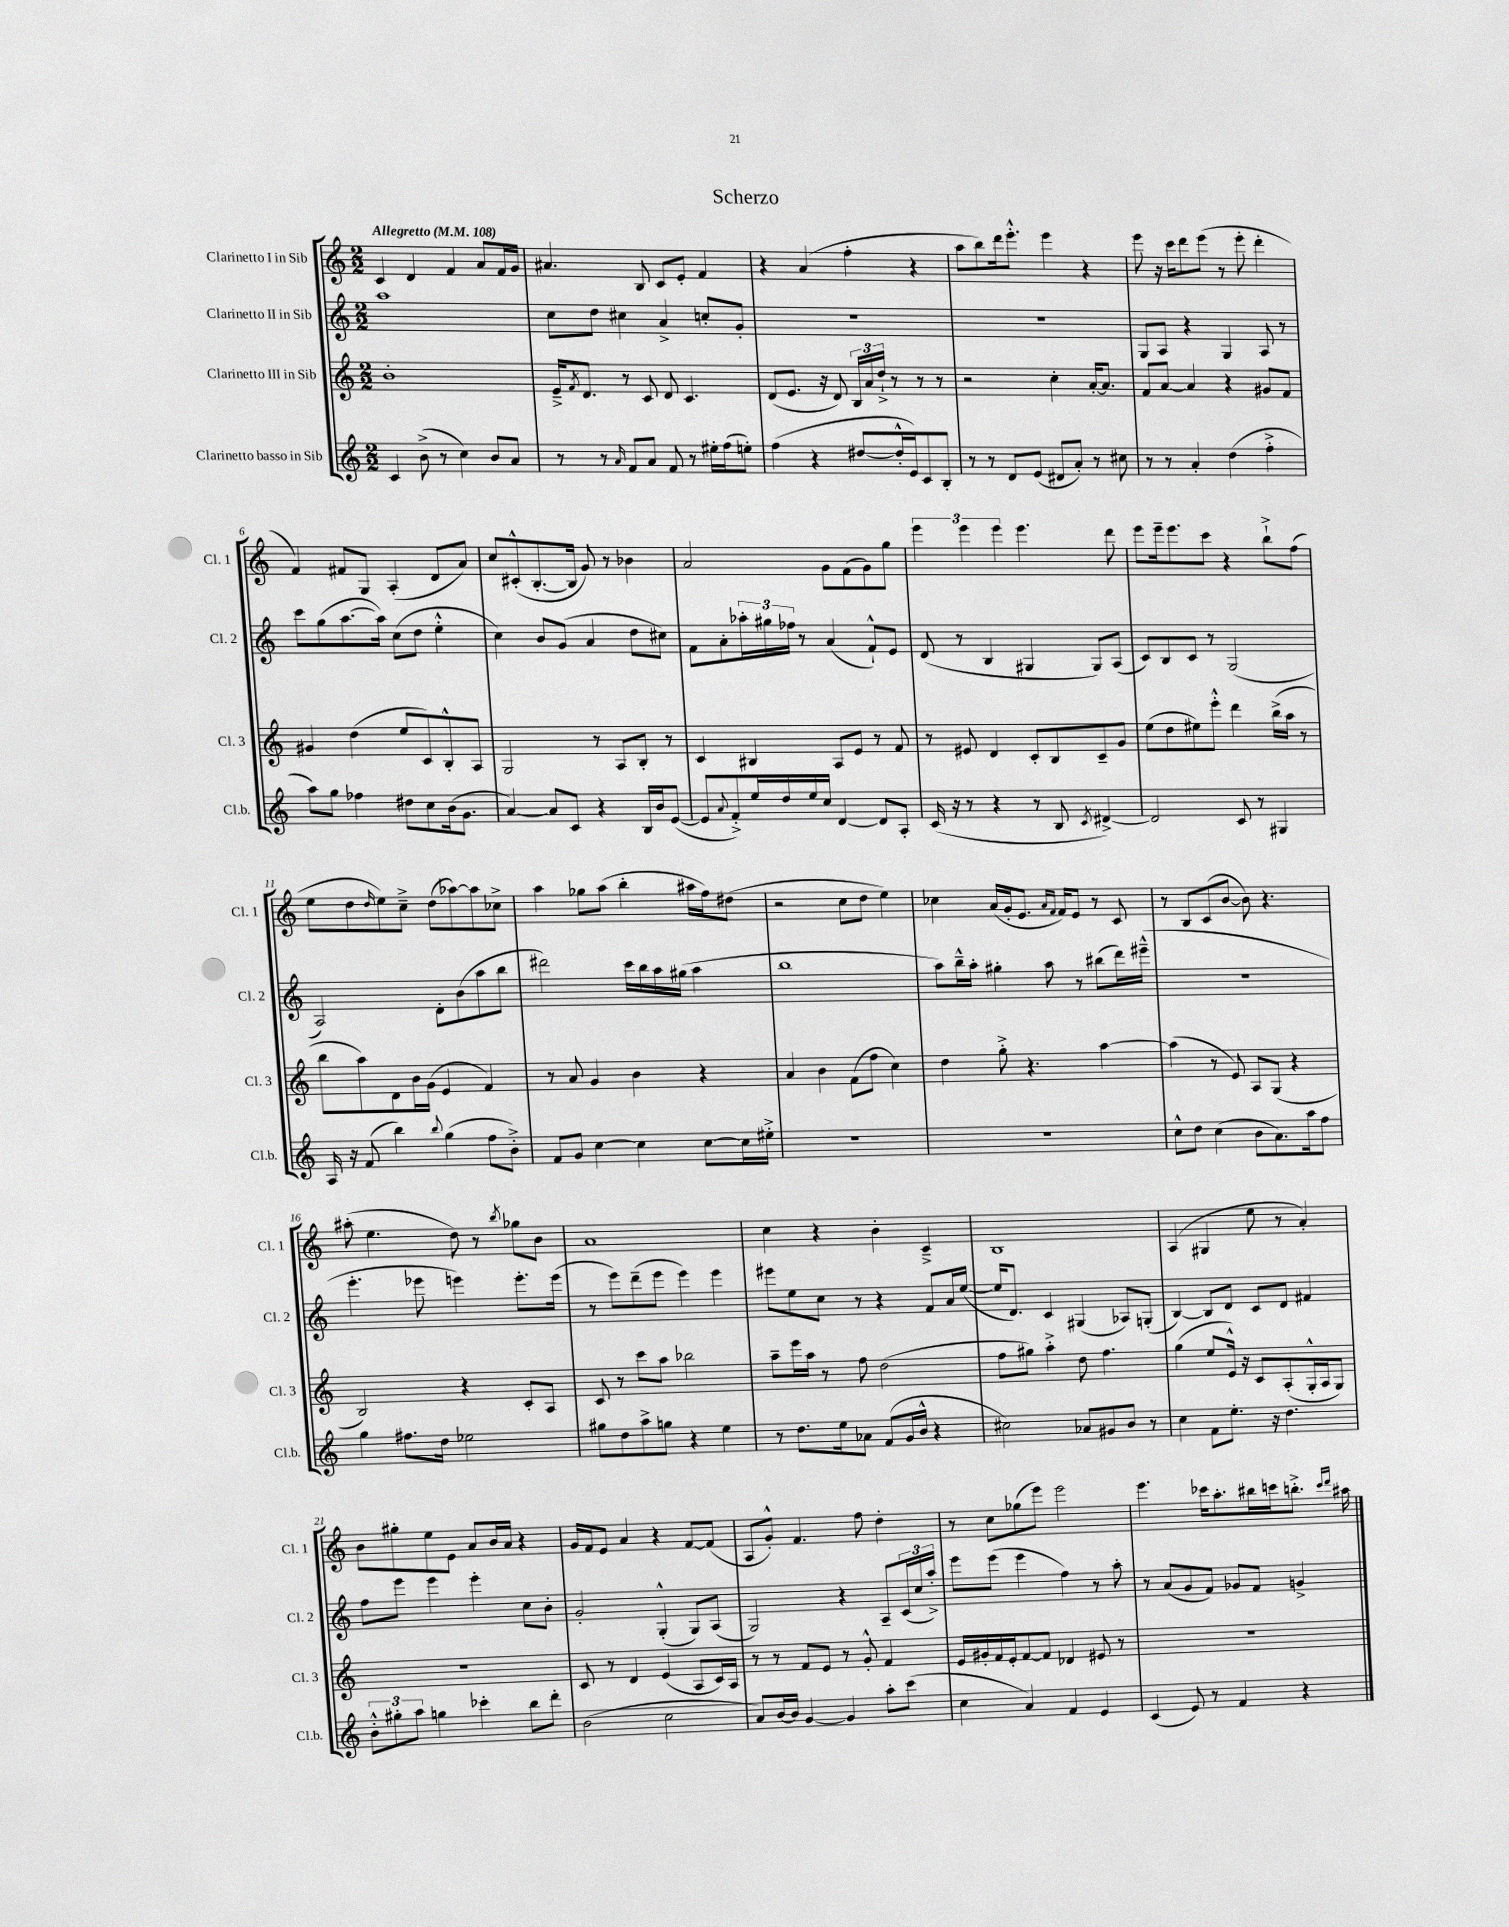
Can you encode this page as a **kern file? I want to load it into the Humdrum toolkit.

**kern	**kern	**kern	**kern
*part4	*part3	*part2	*part1
*staff4	*staff3	*staff2	*staff1
*I"Clarinetto basso in Sib	*I"Clarinetto III in Sib	*I"Clarinetto II in Sib	*I"Clarinetto I in Sib
*I'Cl.b.	*I'Cl. 3	*I'Cl. 2	*I'Cl. 1
*clefG2	*clefG2	*clefG2	*clefG2
*k[]	*k[]	*k[]	*k[]
*M2/2	*M2/2	*M2/2	*M2/2
*MM108	*MM108	*MM108	*MM108
=1	=1	=1	=1
!	!	!	!LO:TX:a:B:t=Allegretto
4c/	1b'	1aa	4c/
(8b^\	.	.	4d/
8r	.	.	.
4cc\)	.	.	4f/
8b/L	.	.	8a/L
8a/J	.	.	16f/L
.	.	.	16g/JJ
=2	=2	=2	=2
8r	16e~^/KL	8cc\L	4.a#X/
.	8qf/	.	.
.	8.d/J	.	.
8r	.	8dd\J	.
16qqa/	.	.	.
8f/L	8r	4cc#X\	.
8a/J	8c/	.	8B/
8f/	8d/	4a^/	8c/L
8r	4.c/	.	8e'/J
16ee#X'\LL	.	8ccn'/L	4f/
(16ff\J	.	.	.
8een'\J)	.	8g'/J	.
=3	=3	=3	=3
(4ff\	(8d/L	1r	4r
.	8.e/J	.	.
4r	.	.	(4a/
.	16r	.	.
.	8d/)	.	.
[8dd#X/L	24B/LL	.	4ff'\
.	24a/	.	.
.	24dd`^/JJ	.	.
16dd#'^^/L]	8r	.	.
16e/J)	.	.	.
8c/	8r	.	4r
8B'/J	8r	.	.
=4	=4	=4	=4
8r	2r	1r	8aa\L
8r	.	.	8bb\)
8d/L	.	.	16ddd\k
.	.	.	8.eee'^^\J
(8e/J	.	.	.
8d#X/L	4cc'\	.	4eee\
8a'/J)	.	.	.
8r	[16a'/KL	.	4r
.	8.a/J]	.	.
8cc#X\	.	.	.
=5	=5	=5	=5
8r	8f/L	8G/L	8eee\
8r	[8a/J	8A/J	16r
.	.	.	16ccc\KL
4a'/	4a/]	4r	8ddd\
.	.	.	(8eee\J
(4dd\	4r	4G/	8r
.	.	.	8eee'\
4ff'^\	8g#X/L	8A/	4ddd'\
.	8f/J	8r	.
!!LO:LB:g=z
=6	=6	=6	=6
8aa\L)	4g#X/	8ccc\L	4f/)
8gg\J	.	(8gg\	.
4ff-X\	(4dd\	[8.aa\	8f#X/L
.	.	.	8G/J
.	.	16aa\Jk])	.
8dd#X\L	8ee/L	(8cc\L	(4A'/
8cc\	8c/)	8dd\J	.
(16b\k	8B'^^/	4ee'^^\	8d/L
8.g\J	.	.	.
.	8A/J	.	8a/J)
=7	=7	=7	=7
[4a/)	2G/	4cc\)	8cc/L
.	.	.	(8c#X'^^/
8a/L]	.	8b/L	[8.B'/
8c/J	.	(8g/J	.
.	.	.	16B/Jk]
4r	8r	4a/	8g/)
.	8A/L	.	8r
16B/LL	8B'/J	8dd\L	4b-X\
16b/J	.	.	.
([8e/J	8r	8cc#X\J)	.
=8	=8	=8	=8
8e/L]	4c/	8f\L	2a/
8qqa/	.	.	.
8f'^/)	.	8a'\	.
16ee/L	4B#X/	24aa-X'\L	.
.	.	24gg#X\	.
16dd/	.	.	.
.	.	24ff-X\JJ	.
16ee/	.	8r	.
16cc/JJ	.	.	.
[4d/	8A/L	(4a/	8g\L
.	8e/J	.	(8f\
8d/L]	8r	8f`^^/L)	8g\)
8A'/J	8f/	8e/J	8gg\J
=9	=9	=9	=9
(16c/	8r	(8d/	6eee\
16r	.	.	.
8r	8e#X/	8r	.
.	.	.	6eee\
4r	4d/	4B/	.
.	.	.	6eee\
8r	8c'/L	4G#X/	4.eee\
8B/	8B/	.	.
8qc/	.	.	.
[4d#X^/)	8c~/	8G#/L)	.
.	8g/J	(8A/J	8ddd\
=10	=10	=10	=10
2d#/]	(8ee\L	8c/L)	8eee\L
.	8dd\	8B/	16eee~\k
.	.	.	8.eee\
.	8ee#X\)	8c/J	.
.	8eee'^^\J	8r	8ccc\J
8c/	4ddd\	(2G/	4r
8r	.	.	.
4G#X/	(16bb^\LL	.	8bb`^\L
.	16aa\JJ	.	.
.	8r	.	(8ff\J
!!LO:LB:g=z
=11	=11	=11	=11
16A/	8bb\L	2A/)	8ee\L
16r	.	.	.
(8f/	8aa\)	.	8dd\
.	.	.	16qqdd/
4bb\)	8d\	.	8ee\)
.	16b\L	.	8cc~^\J
.	(16g\JJ	.	.
8qqbb/	.	.	.
(4gg\	4e/	8d'\L	(8dd\L
.	.	(8b\	[8aa-X\)
8ff\L	4f/)	8aa\	8aa-\]
8b'^\J)	.	8bb\J	8cc-X^\J
=12	=12	=12	=12
8f/L	8r	2ddd#X\)	4aa\
8g/J	8a/	.	.
[4cc\	4g/	.	8gg-X\L
.	.	.	(8aa\J
4cc\]	4b\	16ccc\LL	4bb'\
.	.	16bb\	.
.	.	16aa\	.
.	.	(16gg#X\JJ	.
[8cc\L	4r	4aa\	16aa#X\LL
.	.	.	16ff\J)
16cc\L]	.	.	(8dd#X\J
16ee#X'^\JJ	.	.	.
=13	=13	=13	=13
1r	4a/	1bb	2r
.	4b\	.	.
.	(8f\L	.	8cc\L
.	8ff\J	.	8dd\J
.	4cc\)	.	4ee\)
=14	=14	=14	=14
1r	4dd\	8aa\L)	4cc-X\
.	.	16bb~^^\L	.
.	.	16aa'\JJ	.
.	8gg'^\	4gg#X'\	(16a/LL
.	.	.	16g'/J
.	4.r	.	8.e/J
.	.	8aa\	.
.	.	.	16qqa/LL
.	.	.	16qqf/JJ
.	.	.	16f/KL)
.	.	8r	8e/J
.	[4aa\	(8bb#X\L	8r
.	.	16ddd\L)	8c/
.	.	(16eee#X~^^\JJ	.
=15	=15	=15	=15
8cc^^\L	(4aa\]	1r	8r
8dd\J	.	.	8B/L
(4cc\	8r	.	(8c/
.	8e/)	.	[8b/J
8b\L	8A/L	.	8b\])
8.a\)	(8G/J	.	4.r
.	4r	.	.
16aa\k	.	.	.
8ff\J	.	.	.
!!LO:LB:g=z
=16	=16	=16	=16
4gg\	2B/)	4.eee'\	(8aa#X'\
.	.	.	4.ee\
8.ff#X\L	.	.	.
.	.	8eee-X\	.
16dd\Jk	.	.	.
2ee-X\	4r	4eeen\)	8dd\)
.	.	.	8r
.	.	.	8qbb/
.	8c'/L	8.eee'\L	8gg-X\L
.	8A/J	.	8b\J
.	.	(16eee\Jk	.
=17	=17	=17	=17
8gg#X\L	8c/	8r	1a
8dd\	8r	8eee\L)	.
8aa^\	8ccc\L	(8ddd~\	.
8ggn\J	8aa\J	8eee\J	.
4r	2bb-X\	4eee\)	.
4ee\	.	4eee\	.
=18	=18	=18	=18
8r	8aa~\L	8eee#X\L	4cc\
8.dd\L	16eee\L	8ee\	.
.	16aa\JJ	.	.
.	8r	8cc\J	4r
16ee\k	.	.	.
8a-X\J	8ff\	8r	.
(8f/L	(2dd\	4r	4b'\
16g/L	.	.	.
16b^^/JJ	.	.	.
4r	.	8f/L	4c~^/
.	.	16a/L	.
.	.	([16ee/JJ	.
=19	=19	=19	=19
2cc#X\)	8ff\L	16ee/KL]	1B
.	.	8.d/J)	.
.	8gg#X\J)	.	.
.	4aa'^\	4c/	.
8a-X/L	8dd\	(4G#X/	.
8g#X/	4.ff\	.	.
8b/J	.	8A-X/L)	.
8r	.	(8Gn'/J	.
=20	=20	=20	=20
4cc\	(4gg\	[4B/)	(4A/
8f\L	8ee/L	8B/L]	4G#X/
8.ee'\J	16e^^/Jk)	8d/J	.
.	16r	.	.
.	8c/L	8c/L	8ee\
16r	.	.	.
4.dd\	(8A'/	8d/J	8r
.	16G'^^/L	4f#X/	4a'/)
.	16A/J	.	.
.	8G/J)	.	.
!!LO:LB:g=z
=21	=21	=21	=21
12b'^^\L	1r	8ff\L	8b\L
12gg#X'\	.	.	.
.	.	8eee\J	8gg#X'\
12aa\J	.	.	.
4ggn\	.	4eee\	8ee\
.	.	.	8e\J
4ccc-X'\	.	4eee'\	8a/L
.	.	.	16b/L
.	.	.	16a/JJ
8bb\L	.	8cc\L	4r
8ddd'\J	.	8b'\J	.
=22	=22	=22	=22
(2b\	8c/	2g'/	16g/LL
.	.	.	16f/J
.	8r	.	8e/J
.	4d/	.	4a/
2cc\	(4e/	(4G'^^/	4r
.	8A/L	8G/L)	[8f/L
.	16c/L)	(8A/J	(8f/J]
.	16A/JJ	.	.
=23	=23	=23	=23
8a/L)	8r	2G/)	8A/L
[16b/L	8r	.	8g'^^/J)
16b/JJ]	.	.	.
[4g/	8f/L	.	4.f/
.	8e/J	.	.
4g/]	8r	4r	.
.	8g'^^/	.	8ff\
8aa'\L	4f/	8A~/L	4dd'\
(8ccc\J	.	(24c/L	.
.	.	24cc/	.
.	.	24aa'^/JJ)	.
=24	=24	=24	=24
4cc\	16e/LL	8eee\L	8r
.	16g#X'/	.	.
.	16f/	(8eee\J	8cc\L
.	16e'/J	.	.
4a/)	[8f/	4eee\	(8gg-X\
.	8f/J]	.	8eee\J)
4f/	4d-X/	4ff\)	2eee\
4e/	8e#X/	8r	.
.	8r	8aa'\	.
=25	=25	=25	=25
(4c/	1r	8r	4.eee\
.	.	(8a/L	.
8e/)	.	8g/	.
8r	.	8f/J)	16ccc-X\KL
.	.	.	8.aa'\
4f/	.	8g-X/L	.
.	.	8f/J	16bb#X\L
.	.	.	16cccn\J
4r	.	4gn^/	8.bbn'^\J
.	.	.	16qqccc/LL
.	.	.	16qqddd/JJ
.	.	.	16aa#X\
==	==	==	==
*-	*-	*-	*-
